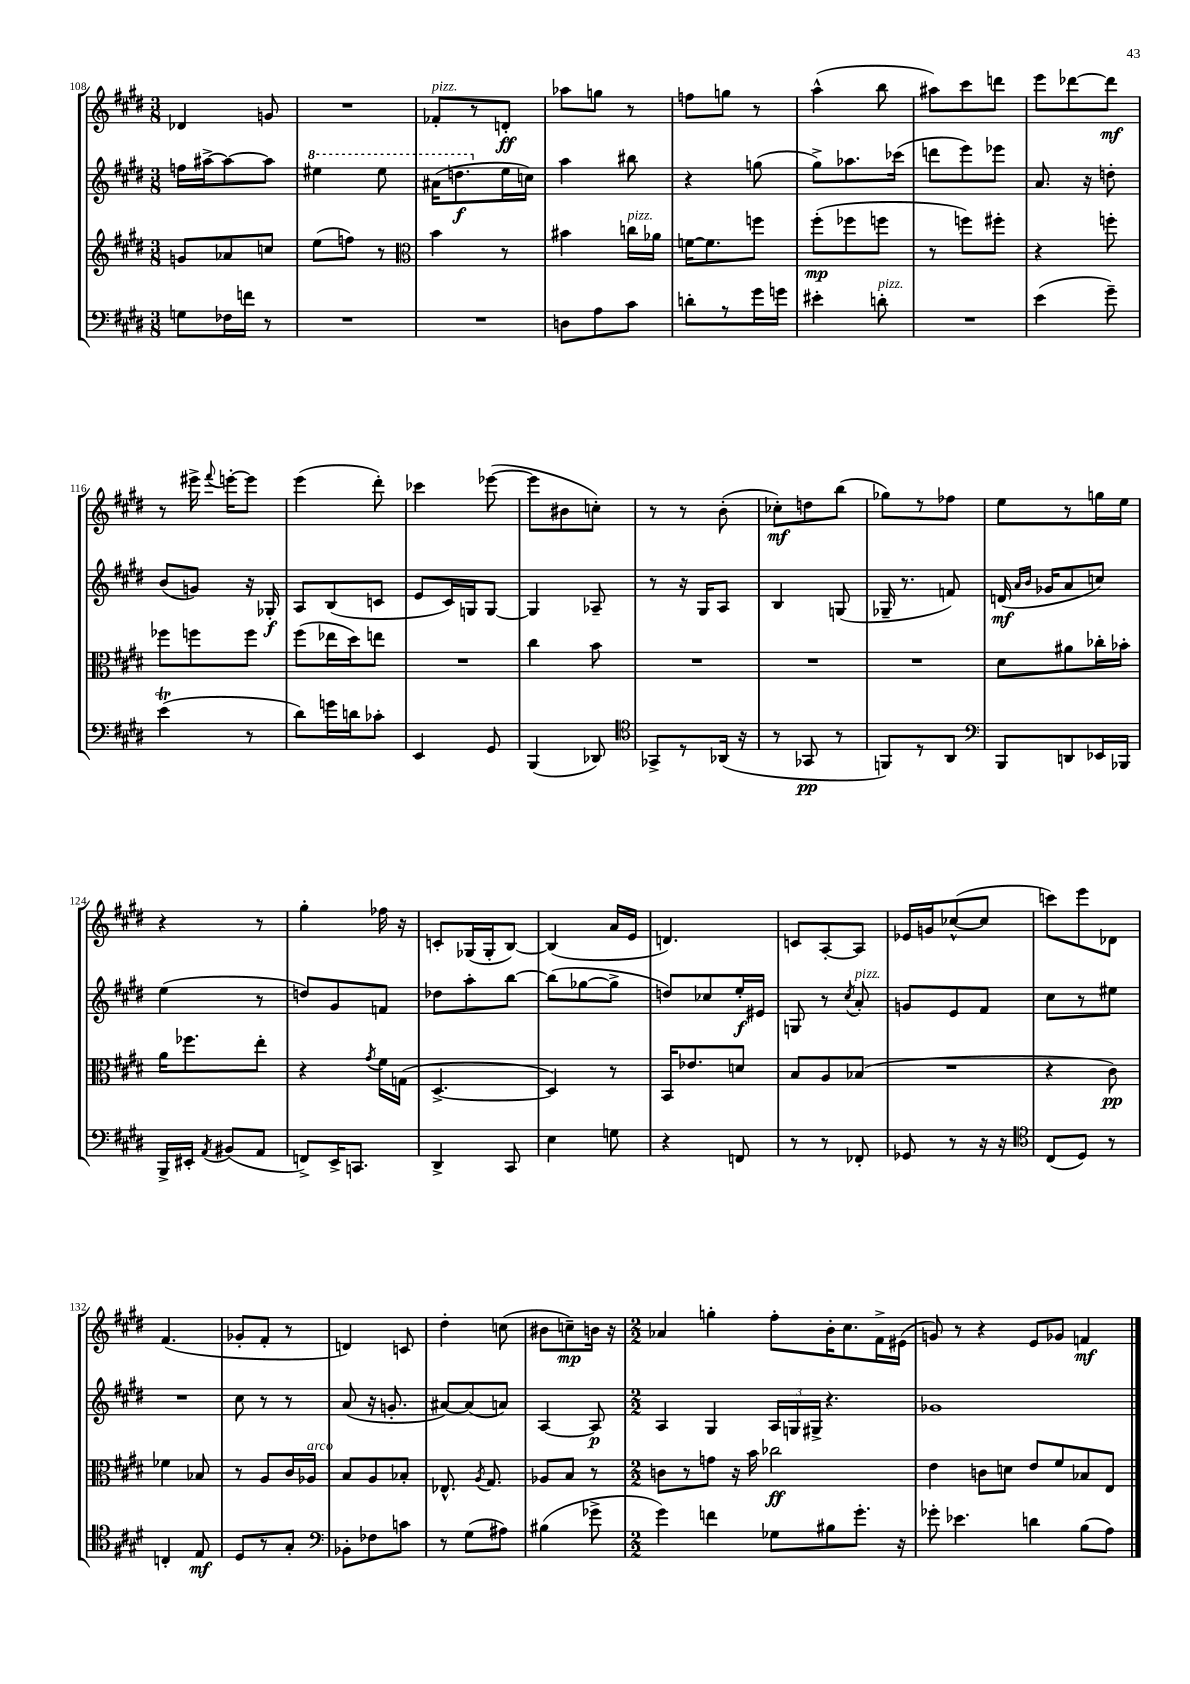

**kern	**kern	**kern	**kern
*staff4	*staff3	*staff2	*staff1
*clefF4	*clefG2	*clefG2	*clefG2
*k[f#c#g#d#]	*k[f#c#g#d#]	*k[f#c#g#d#]	*k[f#c#g#d#]
*M3/8	*M3/8	*M3/8	*M3/8
8G	8g	16ff	4d-
.	.	[16aa#^	.
16F-	8a-	8aa#_	.
16f	.	.	.
8r	8cc	8aa#]	8g
=	=	=	=
4.r	(8ee	4eee#	4.r
.	8ff)	.	.
.	8r	8eee#	.
=	=	=	=
*	*clefC3	*	*
4.r	4b	(16aa#	8f-'
.	.	8.ddd	.
.	.	.	8r
.	8r	16ee	8d'
.	.	16cc)	.
=	=	=	=
8D	4b#	4aa	8aa-
8A	.	.	8gg
8c#	16cc	8bb#	8r
.	16a-	.	.
=	=	=	=
8d'	[16f	4r	8ff
.	8.f]	.	.
8r	.	.	8gg
16g#	8ff	(8gg	8r
16g	.	.	.
=	=	=	=
4e#'	(8ff#'	8gg#^)	(4aa^^
.	8ff-	8.aa-	.
8d'	8ff	.	8bb
.	.	(16ccc-	.
=	=	=	=
4.r	8r	8ddd	8aa#)
.	8ff)	8eee)	8ccc#
.	8ff#'	8eee-	8ddd
=	=	=	=
(4e	4r	8.a	8eee
.	.	.	[8ddd-
.	.	16r	.
8g#~)	8ff'	8dd'	8ddd-]
=	=	=	=
(4e	8ff-	(8b	8r
.	8ff	8g)	16eee#^
.	.	.	8qqfff#
.	.	.	[16eee'
8r	8ff	16r	8eee]
.	.	16G-'	.
=	=	=	=
8d#)	(8ff#	8A	(4eee
16g	16ee-	(8B	.
16d	16dd#)	.	.
8c-'	8ee	8c	8ddd#')
=	=	=	=
4EE	4.r	8e	4ccc-
.	.	16c#)	.
.	.	16G	.
8GG#	.	[8G	([8eee-
=	=	=	=
(4BBB	4cc#	4G]	8eee-]
.	.	.	8b#
8DD-)	8b	8A-~	8cc')
=	=	=	=
*clefC4	*	*	*
8GG-^	4.r	8r	8r
8r	.	16r	8r
.	.	16G#	.
(16AA-	.	8A	(8b'
16r	.	.	.
=	=	=	=
8r	4.r	4B	8cc-')
8GG-	.	.	8dd
8r	.	(8G	(8bb
=	=	=	=
8FF)	4.r	16G-~	8gg-)
.	.	8.r	.
8r	.	.	8r
8AA	.	8f)	8ff-
=	=	=	=
*clefF4	*	*	*
8BBB	8d#	(16d	8ee
.	.	16qqa	.
.	.	16qqb	.
.	.	16g-	.
8DD	8a#	8a	8r
16EE-	16cc-'	8cc)	16gg
16BBB-	16b-'	.	16ee
=	=	=	=
16BBB^	16a	(4ee	4r
16EE#'	8.ff-	.	.
8qAA	.	.	.
(8BB#	.	.	.
8AA	8ee'	8r	8r
=	=	=	=
8FF^)	4r	8dd)	4gg#'
16EE^	.	8g#	.
8.CC	.	.	.
.	8qg#	.	.
.	16f#	8f	16ff-
.	(16G	.	16r
=	=	=	=
4DD#^	[4.D#^	8dd-	8c'
.	.	8aa'	(16G-
.	.	.	16G-'
8CC#	.	[8bb	[8B)
=	=	=	=
4E	4D#])	(8bb]	(4B]
.	.	[8gg-	.
8G	8r	8gg-^]	16a
.	.	.	16e
=	=	=	=
4r	16BB	8dd)	4.d)
.	8.e-	.	.
.	.	8cc-	.
8FF	8d	16ee'	.
.	.	16e#	.
=	=	=	=
8r	8B	8G	8c
8r	8A	8r	[8A'
.	.	8qcc#	.
8FF-'	(8B-	8a'	8A]
=	=	=	=
8GG-	4.r	8g	16e-
.	.	.	16g
8r	.	8e	([8cc-^^
16r	.	8f#	8cc-]
16r	.	.	.
=	=	=	=
*clefC4	*	*	*
(8C#	4r	8cc#	8ccc)
8D#)	.	8r	8eee
8r	8c#)	8ee#	8d-
=	=	=	=
4C'	4f-	4.r	(4.f#
8E	8B-	.	.
=	=	=	=
8D#	8r	8cc#	8g-'
8r	8A	8r	8f#'
8G#'	16c#	8r	8r
.	16A-	.	.
=	=	=	=
*clefF4	*	*	*
8BB-'	8B	(8a	4d)
8F-	8A	16r	.
.	.	8.g'	.
8c	8B-'	.	8c
=	=	=	=
8r	8.E-^^	[8a#)	4dd#'
(8G#	.	(8a#]	.
.	8qA	.	.
.	8.G#	.	.
8A#)	.	8a)	(8cc
=	=	=	=
(4B#	8A-	[4A	8b#
.	8B	.	8cc~)
8g-^	8r	8A]	16b
.	.	.	16r
=	=	=	=
*M2/2	*M2/2	*M2/2	*M2/2
4g#)	8c	4A	4a-
.	8r	.	.
4f	8g	4G#	4gg'
.	16r	.	.
.	16b	.	.
8G-	2cc-	24A	8ff#'
.	.	24G	.
.	.	24G#^	.
8B#	.	4.r	16b'
.	.	.	8.cc#
8.g#'	.	.	.
.	.	.	16f#^
16r	.	.	(16e#
=	=	=	=
8g-'	4e	1g-	8g)
4.e-	.	.	8r
.	8c	.	4r
.	8d	.	.
4d	8e	.	8e
.	8f#	.	8g-
(8B	8B-	.	4f
8A)	8E	.	.
==	==	==	==
*-	*-	*-	*-
